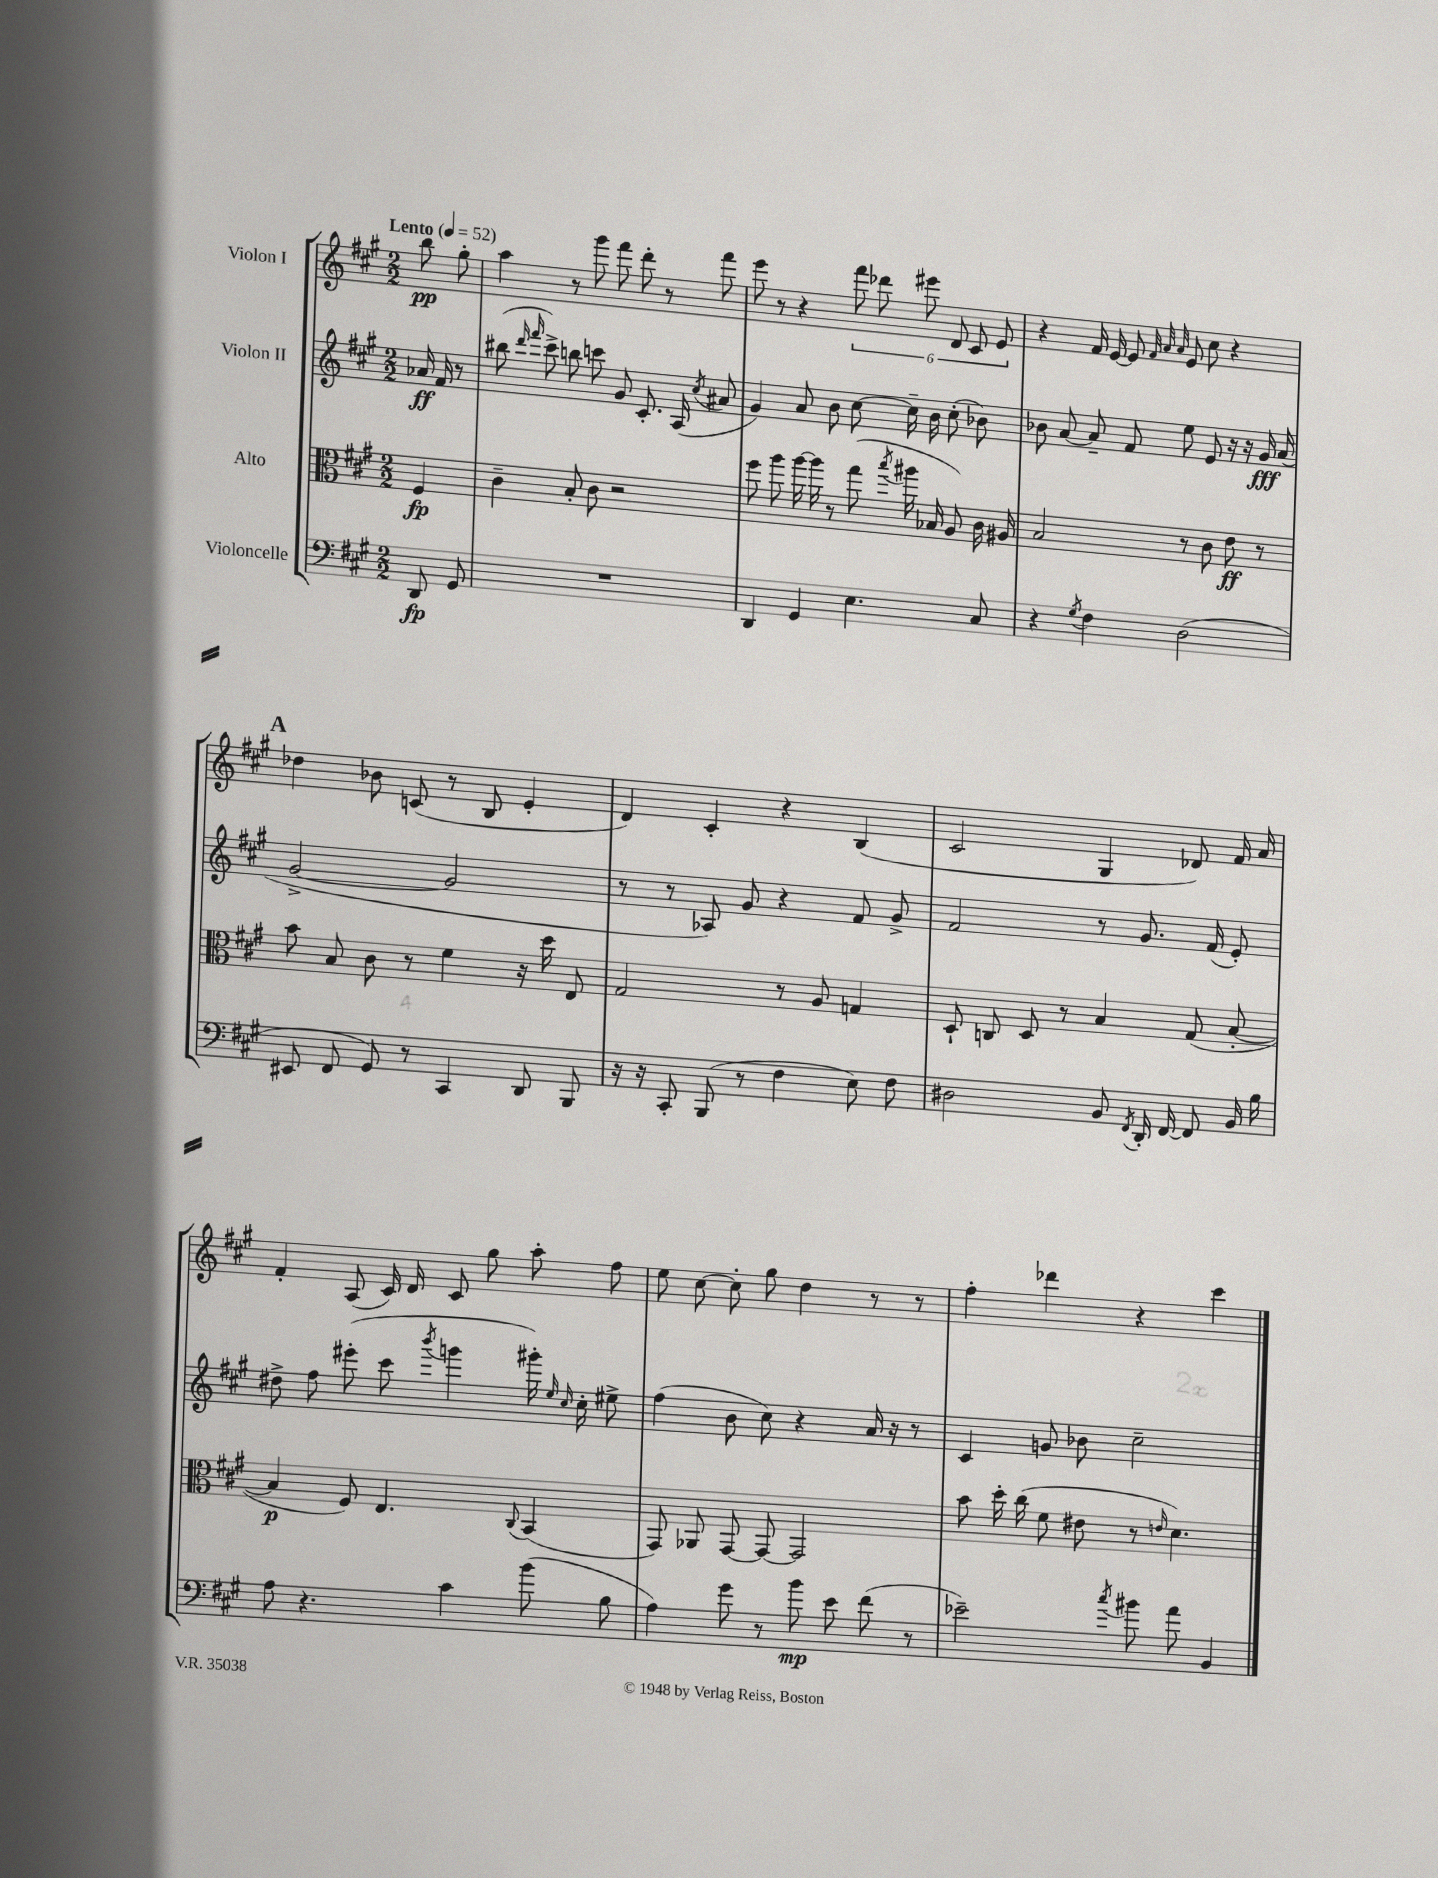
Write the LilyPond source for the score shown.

<<
\new StaffGroup <<
\new Staff = "s0" \with { instrumentName = "Violon I" } {
    \clef treble \key a \major \numericTimeSignature \time 2/2 \partial 4 \tempo "Lento" 4 = 52
    \autoBeamOff b''8\pp gis''8-. |
    a''4 r8 gis'''8 fis'''8 d'''8-. r8 fis'''8 |
    e'''8 r8 r4 \tuplet 6/4 { fis'''8 des'''8 eis'''8 d'8 cis'8 e'8 } |
    r4 fis'16 e'16~ e'8 \grace { fis'32 a'32 a'32 } e'8 cis''8 r4 |
    \mark \markup { \bold "A" } des''4 bes'8 c'8( r8 b8 e'4-. |
    d'4) cis'4-. r4 b4( |
    cis'2 gis4 des'8) fis'16 a'16 |
    fis'4-. a8( cis'16) d'16 cis'8 gis''8 a''8-. fis''8 |
    e''8 cis''8~ cis''8-. gis''8 d''4 r8 r8 |
    fis''4-. des'''4 r4 cis'''4 \bar "|." |
}
\new Staff = "s1" \with { instrumentName = "Violon II" } {
    \clef treble \key a \major \numericTimeSignature \time 2/2 \partial 4
    \autoBeamOff aes'16\ff fis'16 r8 |
    bis''8( \grace { d'''16 fis'''16 } cis'''8->) b''8 c'''8 gis'8 cis'8.-. a16( \acciaccatura { cis''8 } ais'8 |
    gis'4) a'8 b'8 cis''8~ cis''16-- b'16 cis''8-.( bes'8) |
    bes'8 a'8~ a'8-- fis'8 e''8 e'8 r16 r16 gis'16\fff a'16( |
    \mark \markup { \bold "A" } gis'2~-> gis'2 |
    r8 r8 aes8) gis'8 r4 fis'8 gis'8-> |
    fis'2 r8 gis'8. fis'16( e'8-.) |
    dis''8-> fis''8 eis'''8-.( cis'''8 \acciaccatura { b'''8 } g'''4 gis'''16-.) \grace { e''16 cis''16 } cis''16-. eis''8-> |
    fis''4( b'8 cis''8) r4 a'16 r16 r8 |
    cis'4 g'8 bes'8 cis''2-- \bar "|." |
}
\new Staff = "s2" \with { instrumentName = "Alto" } {
    \clef alto \key a \major \numericTimeSignature \time 2/2 \partial 4
    \autoBeamOff fis4\fp |
    cis'4-- b8-. cis'8 r2 |
    fis''8 a''8 a''16~ a''16 r8 gis''8( \acciaccatura { b''8 } ais''16 bes16 a8) cis'16 ais16 |
    b2 r8 cis'8 e'8\ff r8 |
    \mark \markup { \bold "A" } b'8 b8 cis'8 r8 fis'4 r16 d''16 e8 |
    gis2 r8 a8 g4 |
    d8-! c8 d8 r8 b4 gis8( b8~-. |
    b4\p fis8) e4. \appoggiatura { cis8 } b,4( |
    gis,8) aes,8 gis,8~ gis,8~ gis,2 |
    b'8 d''16-. cis''16( fis'8 eis'8 r8 \grace { e'16 } d'4.) \bar "|." |
}
\new Staff = "s3" \with { instrumentName = "Violoncelle" } {
    \clef bass \key a \major \numericTimeSignature \time 2/2 \partial 4
    \autoBeamOff d,8\fp gis,8 |
    R1 |
    d,4 gis,4 e4. cis8 |
    r4 \acciaccatura { gis8 } fis4 d2( |
    \mark \markup { \bold "A" } eis,8 fis,8 gis,8) r8 cis,4 d,8 b,,8 |
    r16 r16 cis,8-. b,,8( r8 fis4 e8) fis8 |
    dis2 b,8 \acciaccatura { fis,8 } d,16-. fis,16~ fis,8 b,16 b16 |
    a8 r4. cis'4 b'8( b8 |
    a4) gis'8 r8 b'8\mp e'8 fis'8( r8 |
    ees'2--) \acciaccatura { cis''8 } bis'8 a'8 b,4 \bar "|." |
}
>>
>>
\layout { \context { \Score \remove "Bar_number_engraver" } }
